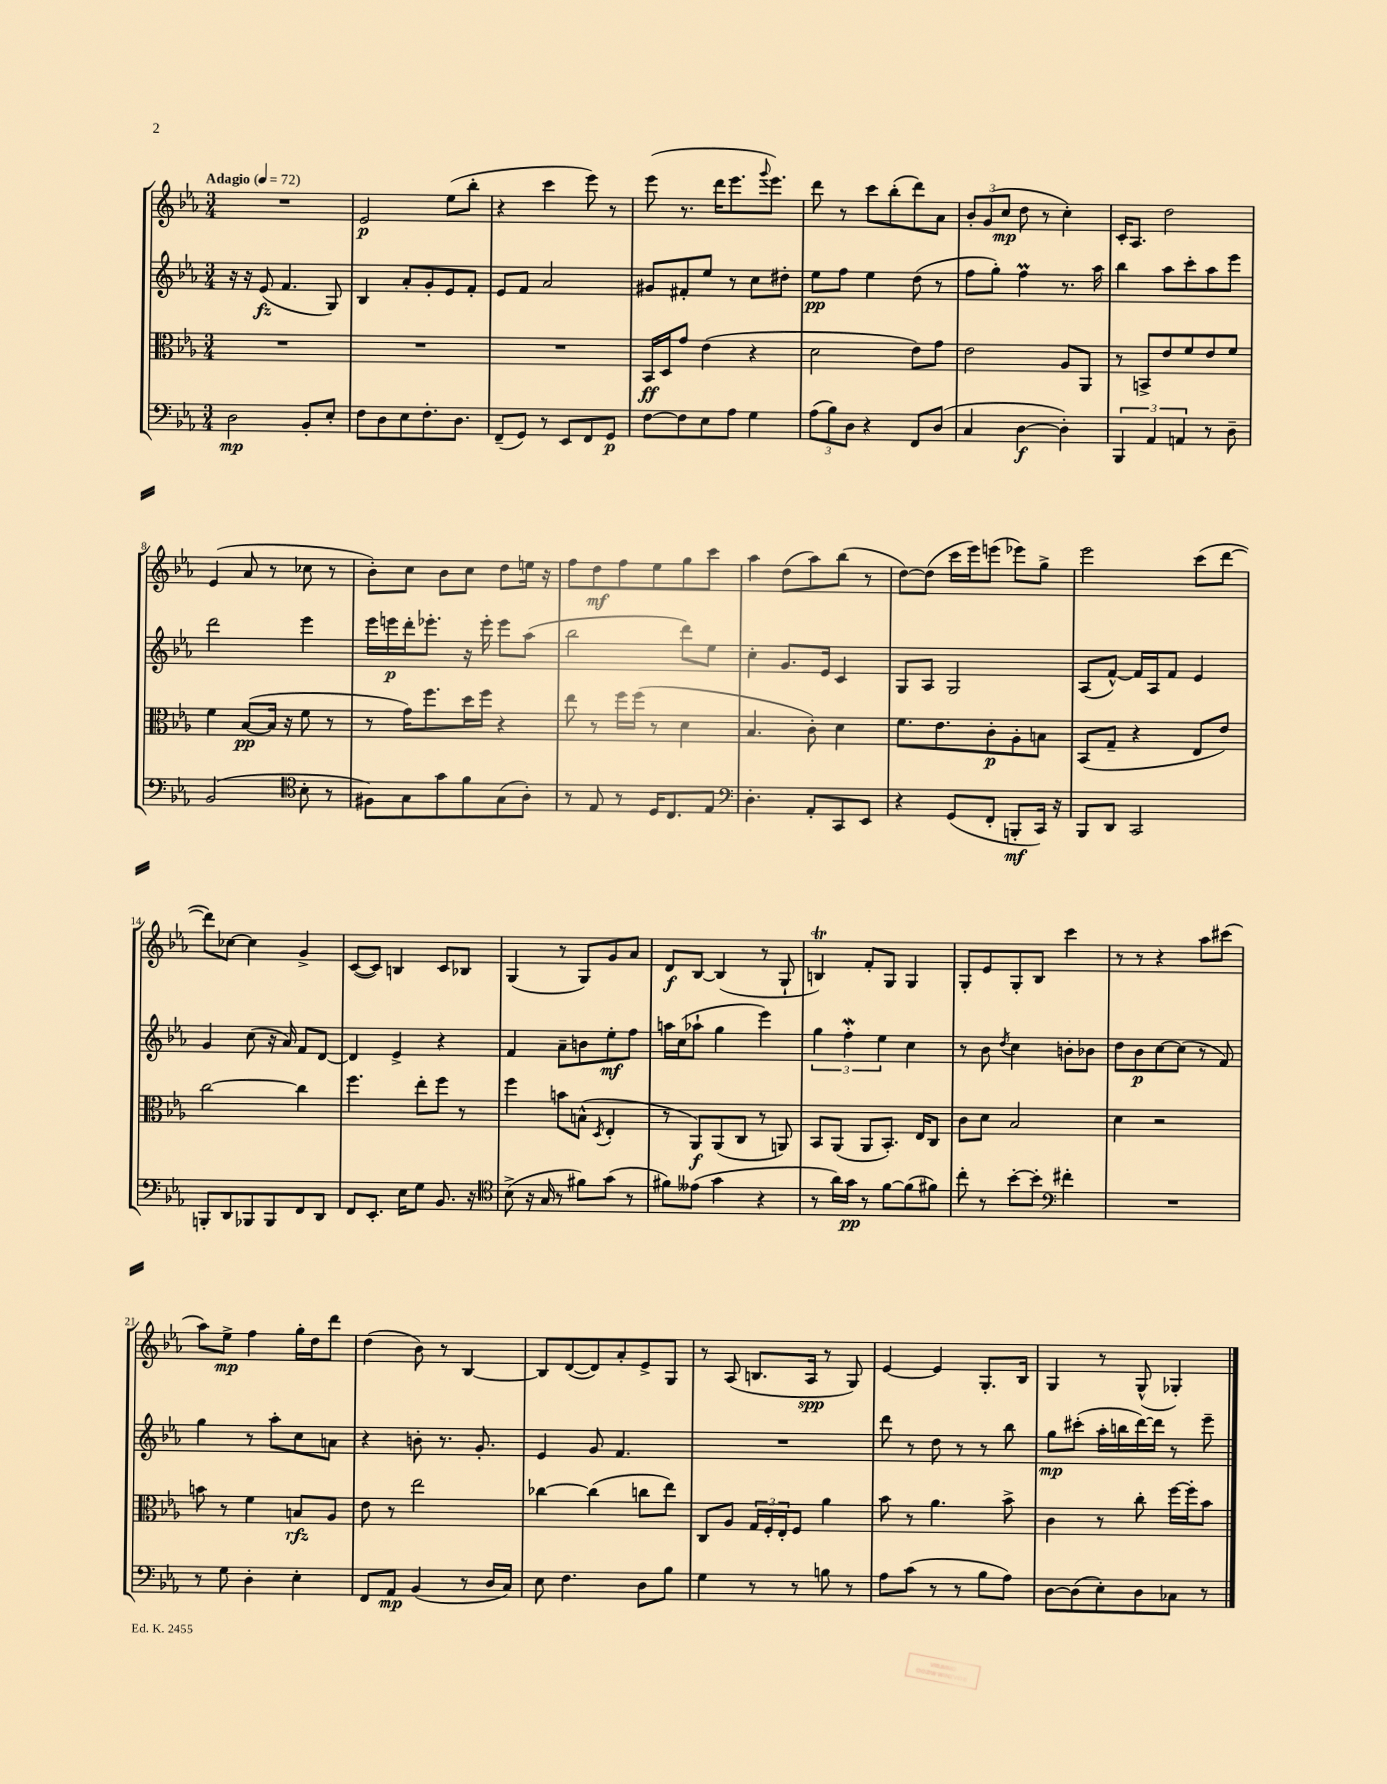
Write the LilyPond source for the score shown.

<<
\new StaffGroup <<
\new Staff = "s0" {
    \clef treble \key ees \major \numericTimeSignature \time 3/4 \tempo "Adagio" 4 = 72
    R2. |
    ees'2\p ees''8( bes''8-. |
    r4 c'''4 ees'''8) r8 |
    ees'''8( r8. d'''16 ees'''8. \appoggiatura { g'''8 } ees'''8.) |
    d'''8 r8 c'''8 bes''8-.( d'''8) aes'8 |
    \tuplet 3/2 { bes'8-. g'8( c''8\mp } d''8 r8 c''4-.) |
    c'16-. aes8. d''2 |
    ees'4( aes'8 r8 ces''8 r8 |
    bes'8-.) c''8 bes'8 c''8 d''8 e''16 r16 |
    f''8 d''8\mf f''8 ees''8 g''8 c'''8 |
    aes''4 d''8( aes''8) bes''8( r8 |
    d''8~) d''8( c'''16 ees'''16) e'''8( ees'''8) g''8-> |
    ees'''2 c'''8( d'''8~ |
    d'''8) ces''8~ ces''4 g'4-> |
    c'8~( c'8) b4 c'8 bes8 |
    g4( r8 g8) g'8 aes'8 |
    d'8\f bes8~ bes4( r8 g8-! |
    b4\trill) f'8-. g8 g4 |
    g8-. ees'8 g8-. bes8 c'''4 |
    r8 r8 r4 aes''8 cis'''8( |
    aes''8) ees''8->\mp f''4 g''16-. d''16 d'''8 |
    d''4( bes'8) r8 bes4~ |
    bes8 d'8~( d'8) aes'8-. ees'8-> g8 |
    r8 aes8( b8. aes16\spp r8 g8) |
    ees'4~ ees'4 g8.-. bes16 |
    g4 r8 g8-^( ges4-.) \bar "|." |
}
\new Staff = "s1" {
    \clef treble \key ees \major \numericTimeSignature \time 3/4
    r16 r16 ees'8\fz( f'4. g8) |
    bes4 aes'8-. g'8-. ees'8 f'8-. |
    ees'8 f'8 aes'2 |
    gis'8 fis'8-. ees''8 r8 c''8 dis''8-. |
    ees''8\pp f''8 ees''4 d''8( r8 |
    f''8 g''8-.) f''4\prall r8. aes''16 |
    bes''4 aes''8 c'''8-. aes''8 ees'''8 |
    d'''2 ees'''4 |
    ees'''16 e'''16\p d'''16-. ees'''8.-. r16 ees'''16-. ees'''8 aes''8( |
    bes''2 d'''8) ees''8 |
    c''4-. g'8. ees'16 c'4 |
    g8 aes8 g2 |
    aes8( f'8~-^) f'16 aes16 f'8 ees'4 |
    g'4 c''8( r16 aes'16) f'8 d'8~ |
    d'4 ees'4-> r4 |
    f'4 aes'8-- b'8 ees''8-.\mf f''8 |
    a''16 c''16( aes''8-! g''4 ees'''4) |
    \tuplet 3/2 { g''4 f''4-.\mordent ees''4 } c''4 |
    r8 bes'8 \acciaccatura { d''8 } c''4 b'8-. bes'8 |
    d''8 bes'8\p c''8~ c''8( r8 f'8) |
    g''4 r8 aes''8-. c''8 a'8 |
    r4 b'8-. r8. g'8.-. |
    ees'4 g'8 f'4. |
    R2. |
    d'''8 r8 d''8 r8 r8 bes''8 |
    g''8\mp cis'''8-.( aes''16-. b''16 d'''16~) d'''16 r8 ees'''8-- \bar "|." |
}
\new Staff = "s2" {
    \clef alto \key ees \major \numericTimeSignature \time 3/4
    R2. |
    R2. |
    R2. |
    bes,16\ff d16 g'8 ees'4( r4 |
    d'2 ees'8) g'8 |
    ees'2 aes8 aes,8 |
    r8 b,8-> ees'8 f'8 ees'8 f'8 |
    f'4 bes8~\pp( bes16 r16 f'8 r8 |
    r8 g'16) f''8. d''16 f''16 r4 |
    ees''8 r8 f''16 f''16( r8 d'4 |
    bes4. c'8-.) d'4 |
    f'8. ees'8. c'8-.\p aes8-. b8 |
    bes,8( g8-- r4 ees8 ees'8) |
    c''2~ c''4 |
    f''4. ees''8-. f''8 r8 |
    f''4 b'8 b8-^( \acciaccatura { d8 } ees4-. |
    r8 aes,8\f) aes,8( c8 r8 a,8) |
    bes,8 aes,8( aes,8 bes,8.-.) ees16 c8 |
    c'8 d'8 bes2 |
    d'4 r2 |
    b'8 r8 f'4 b8\rfz aes8 |
    ees'8 r8 ees''2 |
    ces''4~ ces''4( c''8 ees''8) |
    c8 aes8 \tuplet 3/2 { g16 f16-. ees16-. } f8 aes'4 |
    bes'8 r8 aes'4. bes'8-> |
    c'4 r8 c''8-. f''16~ f''16-. bes'8 \bar "|." |
}
\new Staff = "s3" {
    \clef bass \key ees \major \numericTimeSignature \time 3/4
    d2\mp bes,8-. ees8-. |
    f8 d8 ees8 f8.-. d8. |
    f,8--( g,8) r8 ees,8 f,8 g,8\p |
    f8~ f8 ees8 aes8 g4 |
    \tuplet 3/2 { aes8( bes8) d8 } r4 f,8 d8( |
    c4 d4~\f d4-.) |
    \tuplet 3/2 { bes,,4 aes,4 a,4 } r8 d8-- |
    bes,2( \clef tenor bes8-. r8 |
    fis8) g8 g'8 f'8 g8( aes8-.) |
    r8 ees8 r8 d16 c8. ees8 |
    \clef bass d4.-. aes,8-. c,8 ees,8 |
    r4 g,8( f,8-. b,,8-.\mf c,16) r16 |
    bes,,8 d,8 c,2 |
    b,,8-. d,8 bes,,8 bes,,8 f,8 d,8 |
    f,8 ees,8.-. ees16 g8 bes,8. r16 |
    \clef tenor bes8->( r16 g16 r8 fis'8) g'8( r8 |
    fis'8) eeses'8( g'4 r4 |
    r8 aes'16) g'16\pp r8 f'8~ f'8( fis'8) |
    c''8-. r8 bes'8~-. bes'8-. \clef bass fis'4-. |
    R2. |
    r8 g8 d4-. ees4-. |
    f,8 aes,8\mp bes,4( r8 d16 c16) |
    ees8 f4. d8 bes8 |
    g4 r8 r8 b8 r8 |
    aes8 c'8( r8 r8 bes8 aes8) |
    d8~ d8( ees8-.) d8 ces8 r8 \bar "|." |
}
>>
>>
